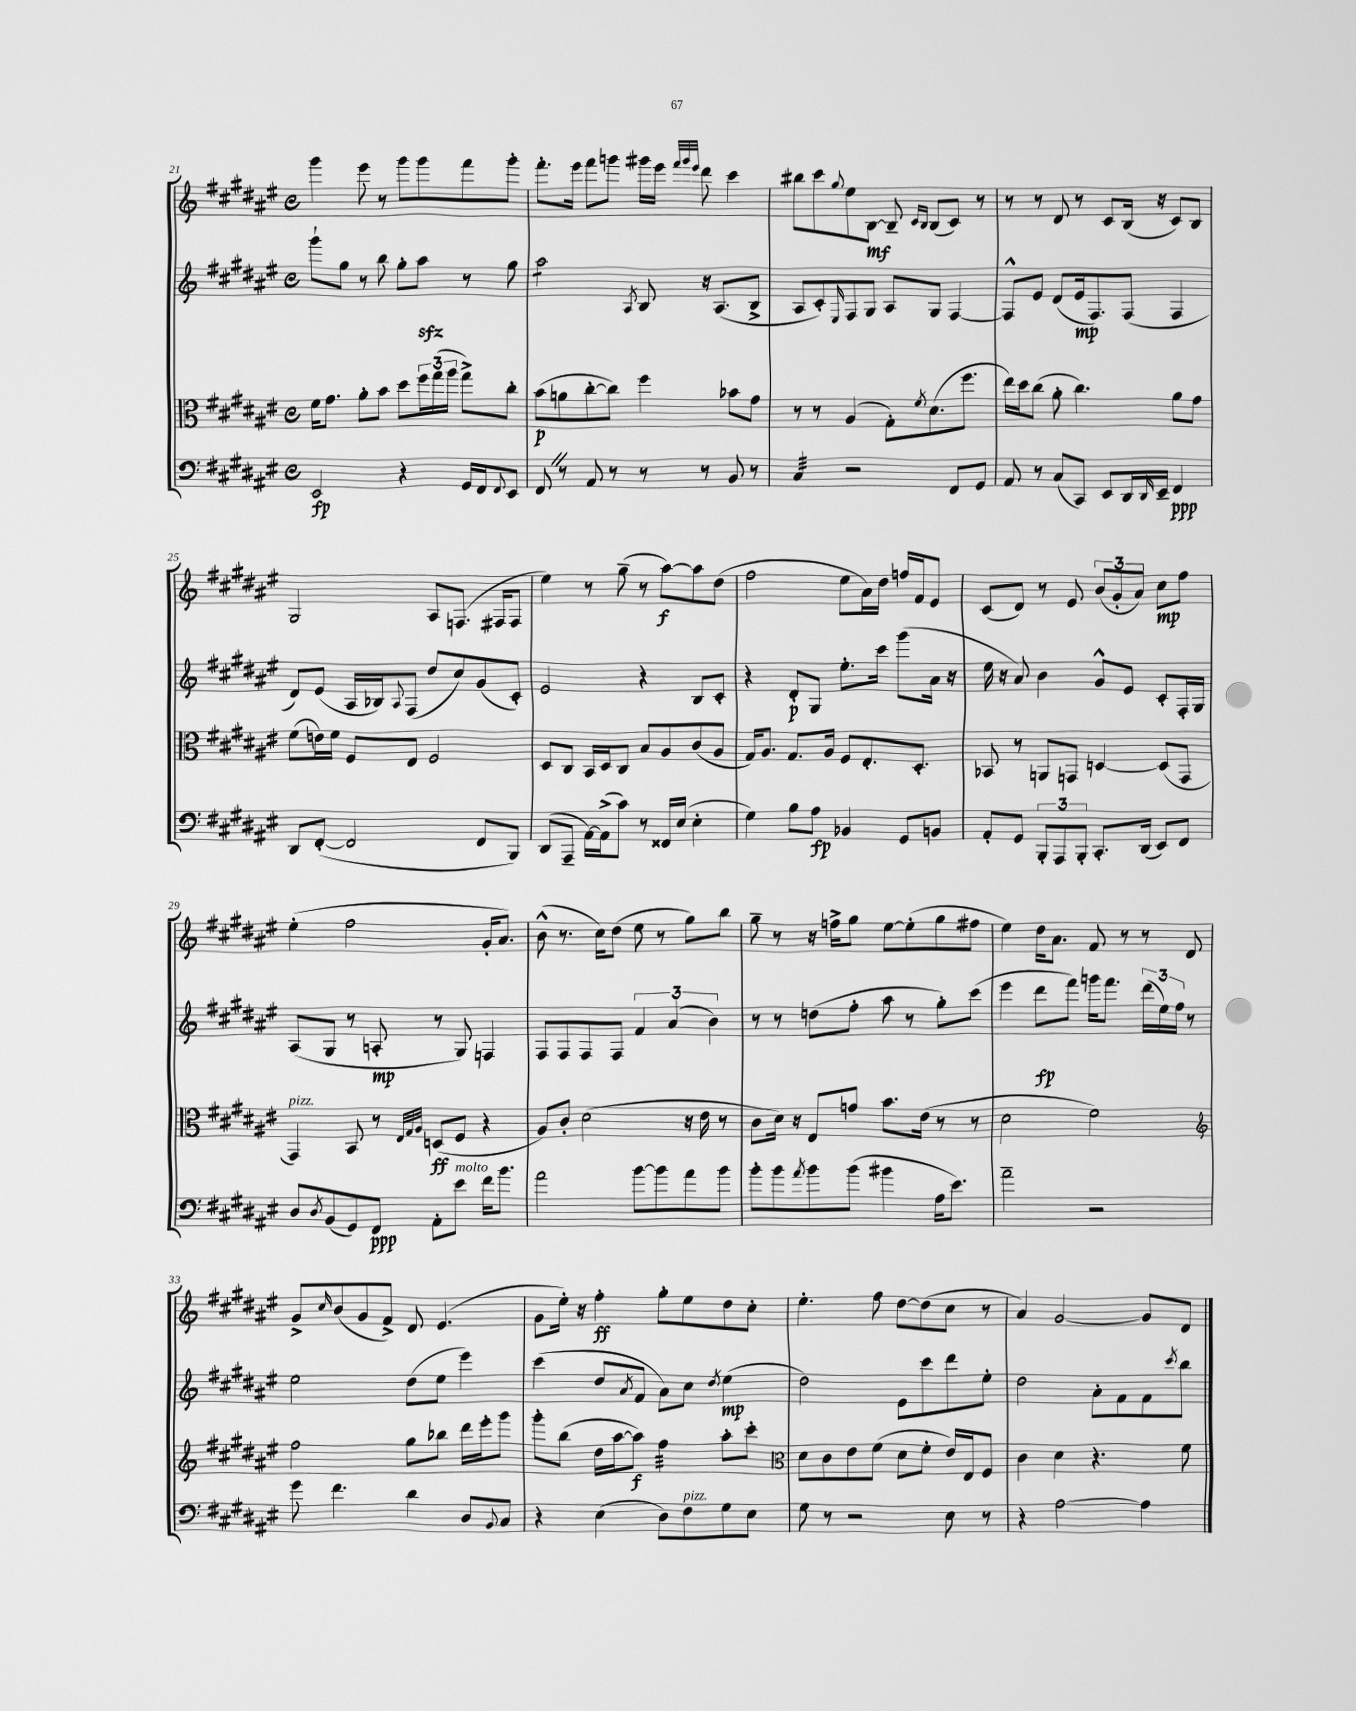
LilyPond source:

<<
\new StaffGroup <<
\new Staff = "s0" {
    \clef treble \key fis \major \defaultTimeSignature \time 4/4
    gis'''4 eis'''8 r8 gis'''8 gis'''8 fis'''8 gis'''8-. |
    fis'''8.-. eis'''16 fis'''8 g'''8 gis'''16 eis'''16 \grace { fis'''32 gis'''32 eis'''32 } dis'''8 cis'''4 |
    bis''8 cis'''8 \appoggiatura { gis''8 } eis''8 b8~\mf b8-- \grace { cis'16 b16 } b8( cis'8) r8 |
    r8 r8 dis'8 r8 cis'8 b16( r16 cis'8) b8 |
    gis2 ais8 f8.( fis16 fis8 |
    eis''4) r8 gis''8--( r8 ais''8~\f) ais''8 dis''8( |
    fis''2 eis''8 ais'16) dis''16 f''16 fis'16 eis'8 |
    cis'8( dis'8) r8 eis'8 \tuplet 3/2 { b'8( gis'8-. ais'8) } cis''8\mp fis''8 |
    eis''4-.( fis''2 gis'16-. ais'8.) |
    b'8-^( r8. cis''16) dis''8( eis''8 r8 gis''8) b''8 |
    gis''8-- r8 r16 f''16-> gis''8 eis''8~ eis''8-.( gis''8 fis''8 |
    eis''4) dis''16 ais'8. fis'8 r8 r8 dis'8 |
    gis'8-> \grace { cis''16 } b'8( gis'8 fis'8->) dis'8 eis'4.( |
    gis'8 eis''16-.) r16 fis''4-.\ff gis''8-. eis''8 dis''8 cis''8-. |
    eis''4.-. fis''8 dis''8~ dis''8( cis''8 r8 |
    ais'4) gis'2~ gis'8 dis'8 \bar "|." |
}
\new Staff = "s1" {
    \clef treble \key fis \major \defaultTimeSignature \time 4/4
    gis'''8-! gis''8 r8 b''8 gis''8-. ais''8\sfz r8 gis''8 |
    ais''2:8 \acciaccatura { ais8 } b8 r16 ais8.( b8-> |
    ais8 cis'8-.) \grace { eis16 } fis8 gis8 ais8 gis8 fis4~ |
    fis8-^ eis'8 dis'8( eis'16\mp fis8.) fis8( fis4 |
    dis'8) eis'8( ais16 bes16) \appoggiatura { ais8 } fis8( dis''8 cis''8) gis'8( cis'8-.) |
    eis'2 r4 b8 cis'8-. |
    r4 dis'8-.\p gis8 eis''8.-. cis'''16 gis'''8( ais'16 r16 |
    eis''16 r16 ais'8) b'4 gis'8-^ eis'8 cis'8-. fis16-. gis16 |
    ais8( gis8 r8 a8-.\mp r8 gis8) f4 |
    fis8 fis8 fis8 fis8 \tuplet 3/2 { fis'4 ais'4( b'4) } |
    r8 r8 d''8( fis''8-. ais''8 r8 gis''8-.) cis'''8( |
    eis'''4 dis'''8\fp fis'''8) g'''16 fis'''8. \tuplet 3/2 { dis'''16( eis''16) fis''16 } r8 |
    eis''2 dis''8( eis''8 eis'''4) |
    cis'''4( dis''8 \acciaccatura { ais'8 } fis'8 ais'8) cis''8 \acciaccatura { dis''8 } eis''4\mp( |
    dis''2) eis'8 cis'''8 dis'''8 eis''8-. |
    dis''2 ais'8-. fis'8 fis'8 \acciaccatura { cis'''8 } b''8 \bar "|." |
}
\new Staff = "s2" {
    \clef alto \key fis \major \defaultTimeSignature \time 4/4
    fis'16 gis'8. ais'8-. b'8 dis''8 \tuplet 3/2 { fis''16 gis''16( ais''16 } gis''8->) cis''8-. |
    b'8\p( a'8 cis''8~-. cis''8) fis''4 bes'8 gis'8 |
    r8 r8 ais4( gis8-.) \acciaccatura { fis'8 } dis'8.( fis''8. |
    eis''16) dis''16 cis''8( ais'8-. cis''4.) ais'8 gis'8 |
    fis'8( e'16) fis'16 fis8 eis8 fis2 |
    dis8 cis8 b,16 dis16 cis8 b8 ais8 cis'8( ais8 |
    gis16) ais8. gis8. ais16 fis8 eis8.-. dis8.-. |
    bes,8 r8 a,8 g,8 d4~ d8( g,8 |
    gis,4^\markup { \italic "pizz." }) b,8 r8 \grace { eis32 gis32 ais32 } d8\ff( fis8 r4 |
    ais8) cis'8-. dis'2( r16 eis'16 r8 |
    cis'8 dis'16) r16 eis8 g'8 b'8. eis'16( r8 r8 |
    dis'2 fis'2) |
    \clef treble fis''2 gis''8 bes''8 dis'''16 eis'''16-. gis'''8 |
    gis'''8-. b''8( dis''16 ais''16~ ais''8\f) fis''4:32 ais''8-. cis'''8-. |
    \clef alto dis'8 cis'8 eis'8 fis'8( dis'8 fis'8-. eis'16) eis16 fis8 |
    cis'4 dis'4 r4. fis'8 \bar "|." |
}
\new Staff = "s3" {
    \clef bass \key fis \major \defaultTimeSignature \time 4/4
    eis,2\fp r4 gis,16 fis,16 \appoggiatura { fis,8 } eis,8 |
    fis,8 \once \override BreathingSign.text = \markup { \musicglyph "scripts.caesura.straight" } \breathe r8 ais,8 r8 r8 r8 b,8 r8 |
    cis4:32 r2 fis,8 gis,8 |
    ais,8 r8 cis8( cis,8) eis,8 dis,16 \grace { dis,16 } eis,16-- fis,4\ppp |
    dis,8 fis,8~-.( fis,2 fis,8 b,,8) |
    dis,8( ais,,8-- ais,16~) ais,16->( cis'8) r8 fisis,16 eis16( eis4-. |
    gis4) b8 ais8\fp bes,4 gis,8 b,8 |
    ais,8-. gis,8 \tuplet 3/2 { b,,8-. ais,,8 b,,8-. } cis,8.-. dis,16( eis,8) fis,8 |
    dis8 \acciaccatura { dis8 } b,8( gis,8) fis,8\ppp ais,8-. eis'8^\markup { \italic "molto" } fis'16 b'8. |
    ais'2 b'8~ b'8 ais'8 b'8 |
    b'8-. b'8 \acciaccatura { ais'8 } b'8 b'8( bis'4 ais16 eis'8.) |
    ais'2-- r2 |
    gis'8 fis'4. dis'4 dis8 \appoggiatura { b,8 } cis8 |
    r4 eis4( dis8) fis8^\markup { \italic "pizz." } gis8 eis8 |
    gis8 r8 r2 eis8 r8 |
    r4 ais2~ ais4 \bar "|." |
}
>>
>>
\layout { \context { \Score currentBarNumber = #21 } }
